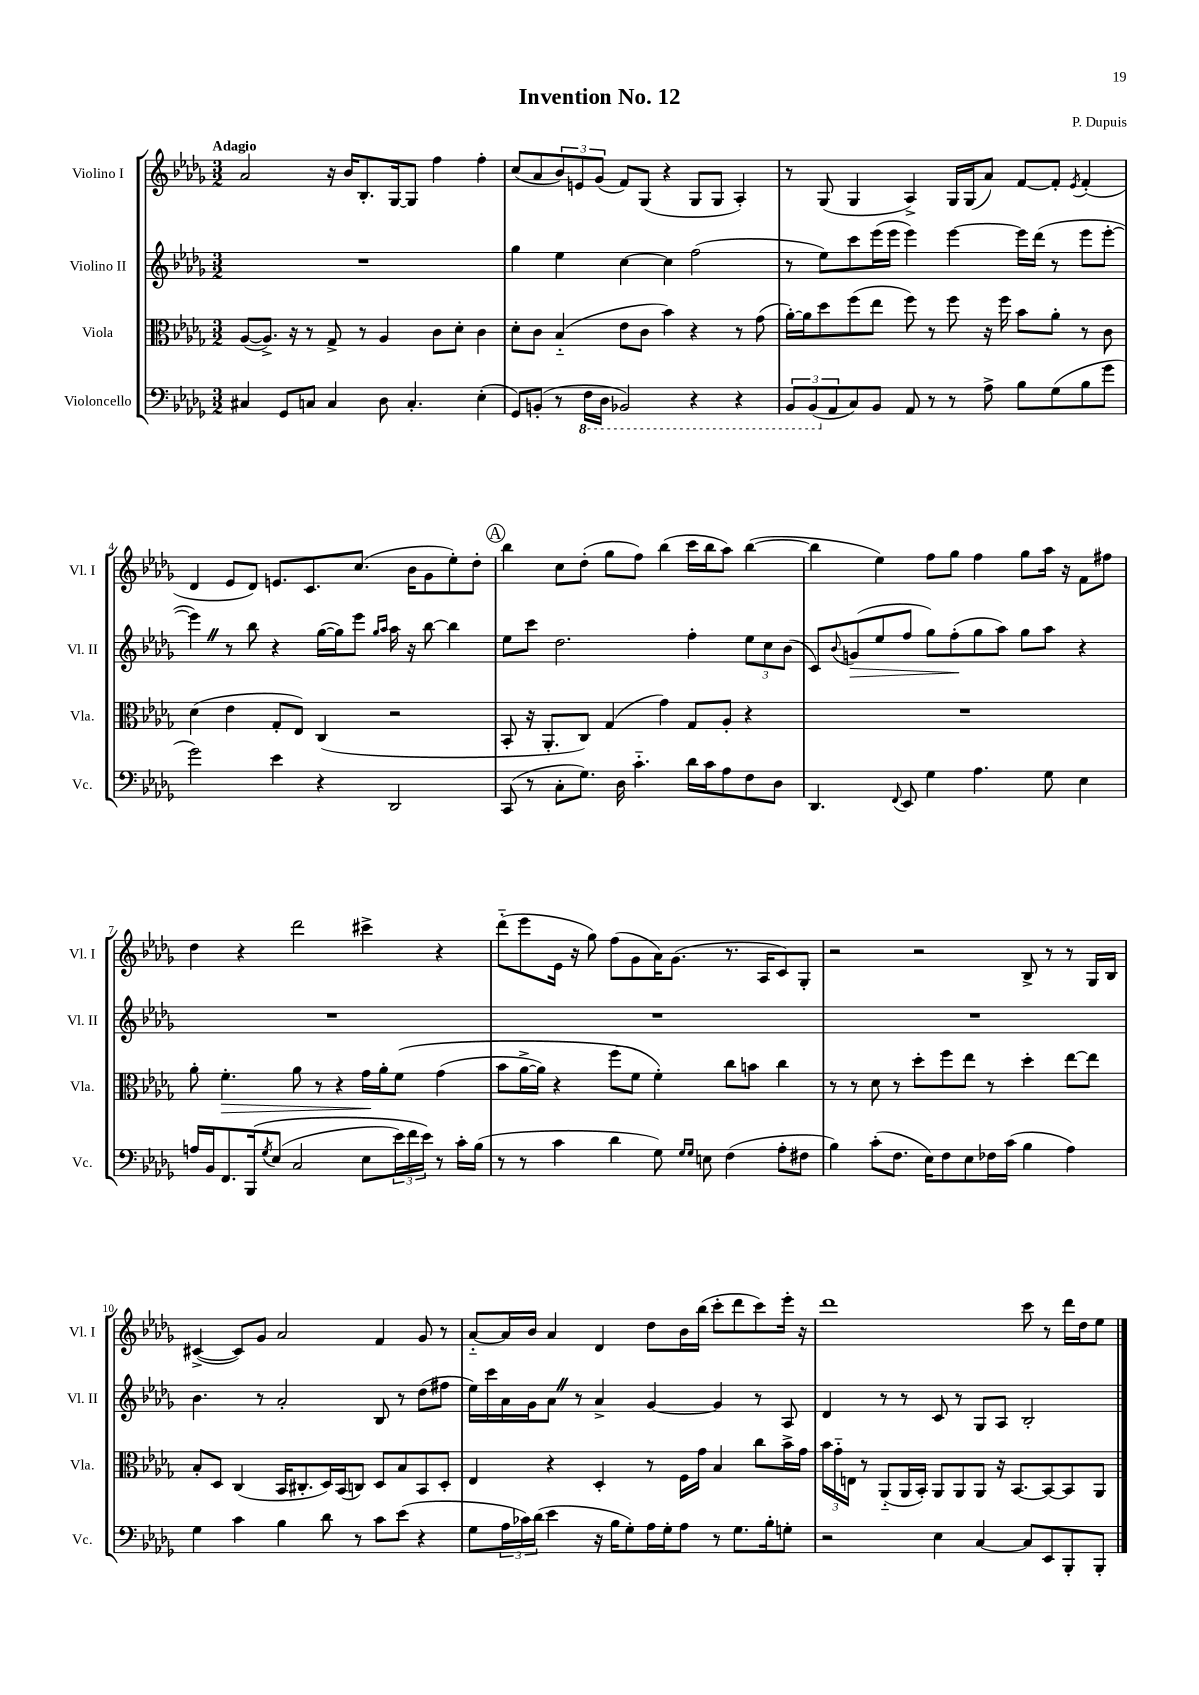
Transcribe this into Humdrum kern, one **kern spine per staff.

**kern	**kern	**dynam	**kern	**dynam	**kern
*part4	*part3	*part3	*part2	*part2	*part1
*staff4	*staff3	*staff3	*staff2	*staff2	*staff1
*I"Violoncello	*I"Viola	*	*I"Violino II	*	*I"Violino I
*I'Vc.	*I'Vla.	*	*I'Vl. II	*	*I'Vl. I
*clefF4	*clefC3	*	*clefG2	*	*clefG2
*k[b-e-a-d-g-]	*k[b-e-a-d-g-]	*	*k[b-e-a-d-g-]	*	*k[b-e-a-d-g-]
*M3/2	*M3/2	*	*M3/2	*	*M3/2
=1	=1	=1	=1	=1	=1
!	!	!	!	!	!LO:TX:a:B:t=Adagio
4C#X/	([8A-/L	.	1.r	.	2a-/
.	8.A-^/J])	.	.	.	.
8GG-/L	.	.	.	.	.
.	16r	.	.	.	.
8Cn/J	8r	.	.	.	.
4C/	8G-^/	.	.	.	16r
.	.	.	.	.	16b-/KL
.	8r	.	.	.	8.B-'/
8D-\	4A-/	.	.	.	.
.	.	.	.	.	[16G-/k
4.C'/	.	.	.	.	8G-/J]
.	8c\L	.	.	.	4ff\
.	8d-'\J	.	.	.	.
(4E-'\	4c\	.	.	.	4ff'\
=2	=2	=2	=2	=2	=2
8GG-/L)	8d-'\L	.	4gg-\	.	(8cc/L
(8BBn'/J	8c\J	.	.	.	8a-/
8r	(4B-/	.	4ee-\	.	12b-/)
.	.	.	.	.	12en/
*8ba	*	*	*	*	*
16FF\LL	.	.	.	.	.
.	.	.	.	.	(12g-/J
16DD-\JJ	.	.	.	.	.
2BBB-X/)	8e-\L	.	[4cc\	.	8f/L)
.	8c\J	.	.	.	(8G-/J
.	4b-\)	.	4cc\]	.	4r
4r	4r	.	(2ff\	.	8G-/L
.	.	.	.	.	8G-/J
4r	8r	.	.	.	4A-'/)
.	(8g-\	.	.	.	.
=3	=3	=3	=3	=3	=3
12BBB-/L	[16a-'\LL)	.	8r	.	8r
.	16a-\J]	.	.	.	.
(12BBB-/	.	.	.	.	.
.	8dd-\	.	8ee-\L)	.	(8G-/
*X8ba	*	*	*	*	*
12AA-/	.	.	.	.	.
8C/)	(8ff\	.	8ccc\	.	4G-/
8BB-/J	8ee-\J	.	(16eee-\L	.	.
.	.	.	16eee-\JJ	.	.
8AA-/	8ff\)	.	4eee-\)	.	4A-^/)
8r	8r	.	.	.	.
8r	8ff\	.	[4eee-\	.	16G-/LL
.	.	.	.	.	(16G-/J
8A-^\	16r	.	.	.	8a-/J)
.	16ff\	.	.	.	.
8B-\L	8b-\L	.	16eee-\LL]	.	[8f/L
.	.	.	(16ddd-\JJ	.	.
(8G-\	8a-'\J	.	8r	.	8f'/J]
.	.	.	.	.	8qe-/
8B-\	8r	.	8eee-\L	.	(4f'/
8g-\J	8c\	.	[8eee-'\J	.	.
!!LO:LB:g=z
=4	=4	=4	=4	=4	=4
2g-\)	(4d-\	.	4eee-Z\])	.	4d-/
.	4e-\	.	8r	.	8e-/L
.	.	.	8bb-\	.	8d-/J)
4e-\	8G-'/L	.	4r	.	8.en/L
.	8E-/J)	.	.	.	.
.	.	.	.	.	8.c/
4r	(4C/	.	([16gg-\LL	.	.
.	.	.	16gg-\J])	.	.
.	.	.	8eee-\J	.	(8.cc/J
.	.	.	16qqgg-/LL	.	.
.	.	.	16qqaa-/JJ	.	.
2DD-/	2r	.	16aa-\	.	.
.	.	.	16r	.	16b-\KL
.	.	.	[8bb-\	.	8g-\
.	.	.	4bb-\]	.	8ee-'\)
.	.	.	.	.	8dd-'\J
!!LO:REH:place=s1:t=A
=5	=5	=5	=5	=5	=5
(8CC/	8BB-'/	.	8ee-\L	.	4bb-\
8r	16r	.	8ccc\J	.	.
.	8.AA-'/L	.	.	.	.
8C'\L	.	.	2.dd-\	.	8cc\L
8.G-\J)	8C/J)	.	.	.	(8dd-'\J
.	(4G-/	.	.	.	8gg-\L
16D-\	.	.	.	.	.
4.c\	.	.	.	.	8ff\J)
.	4g-\)	.	.	.	(4bb-\
16d-\LL	8G-/L	.	4ff'\	.	16ccc\LL
16c\J	.	.	.	.	16bb-\J
8A-\	8A-'/J	.	.	.	8aa-\J)
8F\	4r	.	12ee-\L	.	([4bb-\
.	.	.	12cc\	.	.
8D-\J	.	.	.	.	.
.	.	.	(12b-\J	.	.
=6	=6	=6	=6	=6	=6
4.DD-/	1.r	.	8c/L)	.	4bb-\]
.	.	.	8qqb-/	.	.
!	!	!	!	!LO:HP:b	!
.	.	.	(8gn/	>	.
.	.	.	8ee-/	.	4ee-\)
8qqFF/	.	.	.	.	.
8EE-/	.	.	8ff/J	.	.
4G-\	.	.	8gg-\L)	.	8ff\L
.	.	.	(8ff'\	.	8gg-\J
4.A-\	.	.	8gg-\	]	4ff\
.	.	.	8aa-\J)	.	.
.	.	.	8gg-\L	.	8gg-\L
8G-\	.	.	8aa-\J	.	16aa-\Jk
.	.	.	.	.	16r
4E-\	.	.	4r	.	8f\L
.	.	.	.	.	8ff#X\J
!!LO:LB:g=z
=7	=7	=7	=7	=7	=7
16An/LL	8a-'\	.	1.r	.	4dd-\
16BB-/J	.	.	.	.	.
!	!	!LO:HP:b	!	!	!
8.FF/	4.f'\	>	.	.	.
.	.	.	.	.	4r
(16BBB-/k	.	.	.	.	.
8qG-/	.	.	.	.	.
(8E-/J	.	.	.	.	.
2C/	8a-\	.	.	.	2ddd-\
.	8r	.	.	.	.
.	4r	.	.	.	.
8E-\L	16g-\LL	.	.	.	4ccc#X^\
.	16a-'\J	]	.	.	.
24e-\L)	(8f\J	.	.	.	.
24f\	.	.	.	.	.
24e-\JJ)	.	.	.	.	.
8r	(4g-\	.	.	.	4r
16c'\LL	.	.	.	.	.
(16B-\JJ	.	.	.	.	.
=8	=8	=8	=8	=8	=8
8r	8b-\L	.	1.r	.	(8ddd-\L
8r	[16a-^\L	.	.	.	8eee-\
.	16a-\JJ])	.	.	.	.
4c\	4r	.	.	.	16e-\Jk
.	.	.	.	.	16r
.	.	.	.	.	8gg-\)
4d-\	(8ff\L	.	.	.	(8ff\L
.	8f\J)	.	.	.	8g-\
8G-\)	4f'\)	.	.	.	16a-\K)
.	.	.	.	.	(8.g-\J
16qqG-/LL	.	.	.	.	.
16qqG-/JJ	.	.	.	.	.
8En\	.	.	.	.	.
(4F\	8cc\L	.	.	.	8.r
.	8bn\J	.	.	.	.
.	.	.	.	.	16A-/KL
8A-'\L	4cc\	.	.	.	8c/)
8F#X\J	.	.	.	.	8G-'/J
=9	=9	=9	=9	=9	=9
4B-\)	8r	.	1.r	.	2r
.	8r	.	.	.	.
(8c'\L	8d-\	.	.	.	.
8.F\J	8r	.	.	.	.
.	8dd-'\L	.	.	.	2r
16E-\KL)	.	.	.	.	.
8F\	8ff\	.	.	.	.
8E-\	8ee-\J	.	.	.	.
16F-X\L	8r	.	.	.	.
(16c\JJ	.	.	.	.	.
4B-\	4dd-'\	.	.	.	8B-^/
.	.	.	.	.	8r
4A-\)	[8ee-\L	.	.	.	8r
.	8ee-\J]	.	.	.	16G-/LL
.	.	.	.	.	16B-/JJ
!!LO:LB:g=z
=10	=10	=10	=10	=10	=10
4G-\	8B-'/L	.	4.b-\	.	([4c#X^/
.	8D-/J	.	.	.	.
4c\	(4C/	.	.	.	8c#/L])
.	.	.	8r	.	8g-/J
4B-\	16BB-/KL	.	2a-'/	.	2a-/
.	8.C#X'/	.	.	.	.
8d-\	16D-/L)	.	.	.	.
.	(16BB-/J	.	.	.	.
8r	8Cn/J)	.	.	.	.
8c\L	8D-/L	.	8B-/	.	4f/
(8e-\J	8B-/	.	8r	.	.
4r	8BB-/	.	(8dd-\L	.	8g-/
.	8D-'/J	.	8ff#X\J	.	8r
=11	=11	=11	=11	=11	=11
8G-\L	4E-/	.	16ee-\LL)	.	[8a-/L
.	.	.	16ccc\	.	.
24A-\L	.	.	16a-\	.	16a-/L]
24c-X\)	.	.	.	.	.
.	.	.	16g-\J	.	16b-/JJ
(24d-\JJ	.	.	.	.	.
4e-\	4r	.	8a-Z\J	.	4a-/
.	.	.	8r	.	.
16r	4D-'/	.	4a-^/	.	4d-/
16B-\KL	.	.	.	.	.
8G-'\)	.	.	.	.	.
16A-\L	8r	.	[4g-/	.	8dd-\L
16G-'\J	.	.	.	.	.
8A-\J	16F\LL	.	.	.	16b-\L
.	16g-\JJ	.	.	.	(16bb-\JJ
8r	4B-/	.	4g-/]	.	8ccc'\L
8.G-\L	.	.	.	.	8ddd-\
.	8cc\L	.	8r	.	8ccc\)
16B-'\k	.	.	.	.	.
8Gn'\J	16b-^\L	.	8A-/	.	16eee-'\Jk
.	16g-\JJ	.	.	.	16r
=12	=12	=12	=12	=12	=12
2r	24b-\LL	.	4d-/	.	1ddd-
.	24g-\	.	.	.	.
.	24En\JJ	.	.	.	.
.	8r	.	.	.	.
.	(8AA-/L	.	8r	.	.
.	16AA-/L	.	8r	.	.
.	16BB-'/JJ)	.	.	.	.
4E-\	8AA-/L	.	8c/	.	.
.	8AA-/	.	8r	.	.
[4C/	8AA-/J	.	8G-/L	.	.
.	16r	.	8A-/J	.	.
.	[8.BB-/L	.	.	.	.
8C/L]	.	.	2B-'/	.	8ccc\
8EE-/	8BB-/_	.	.	.	8r
8BBB-'/	8BB-/]	.	.	.	16ddd-\LL
.	.	.	.	.	16dd-\J
8BBB-'/J	8AA-/J	.	.	.	8ee-\J
==	==	==	==	==	==
*-	*-	*-	*-	*-	*-
